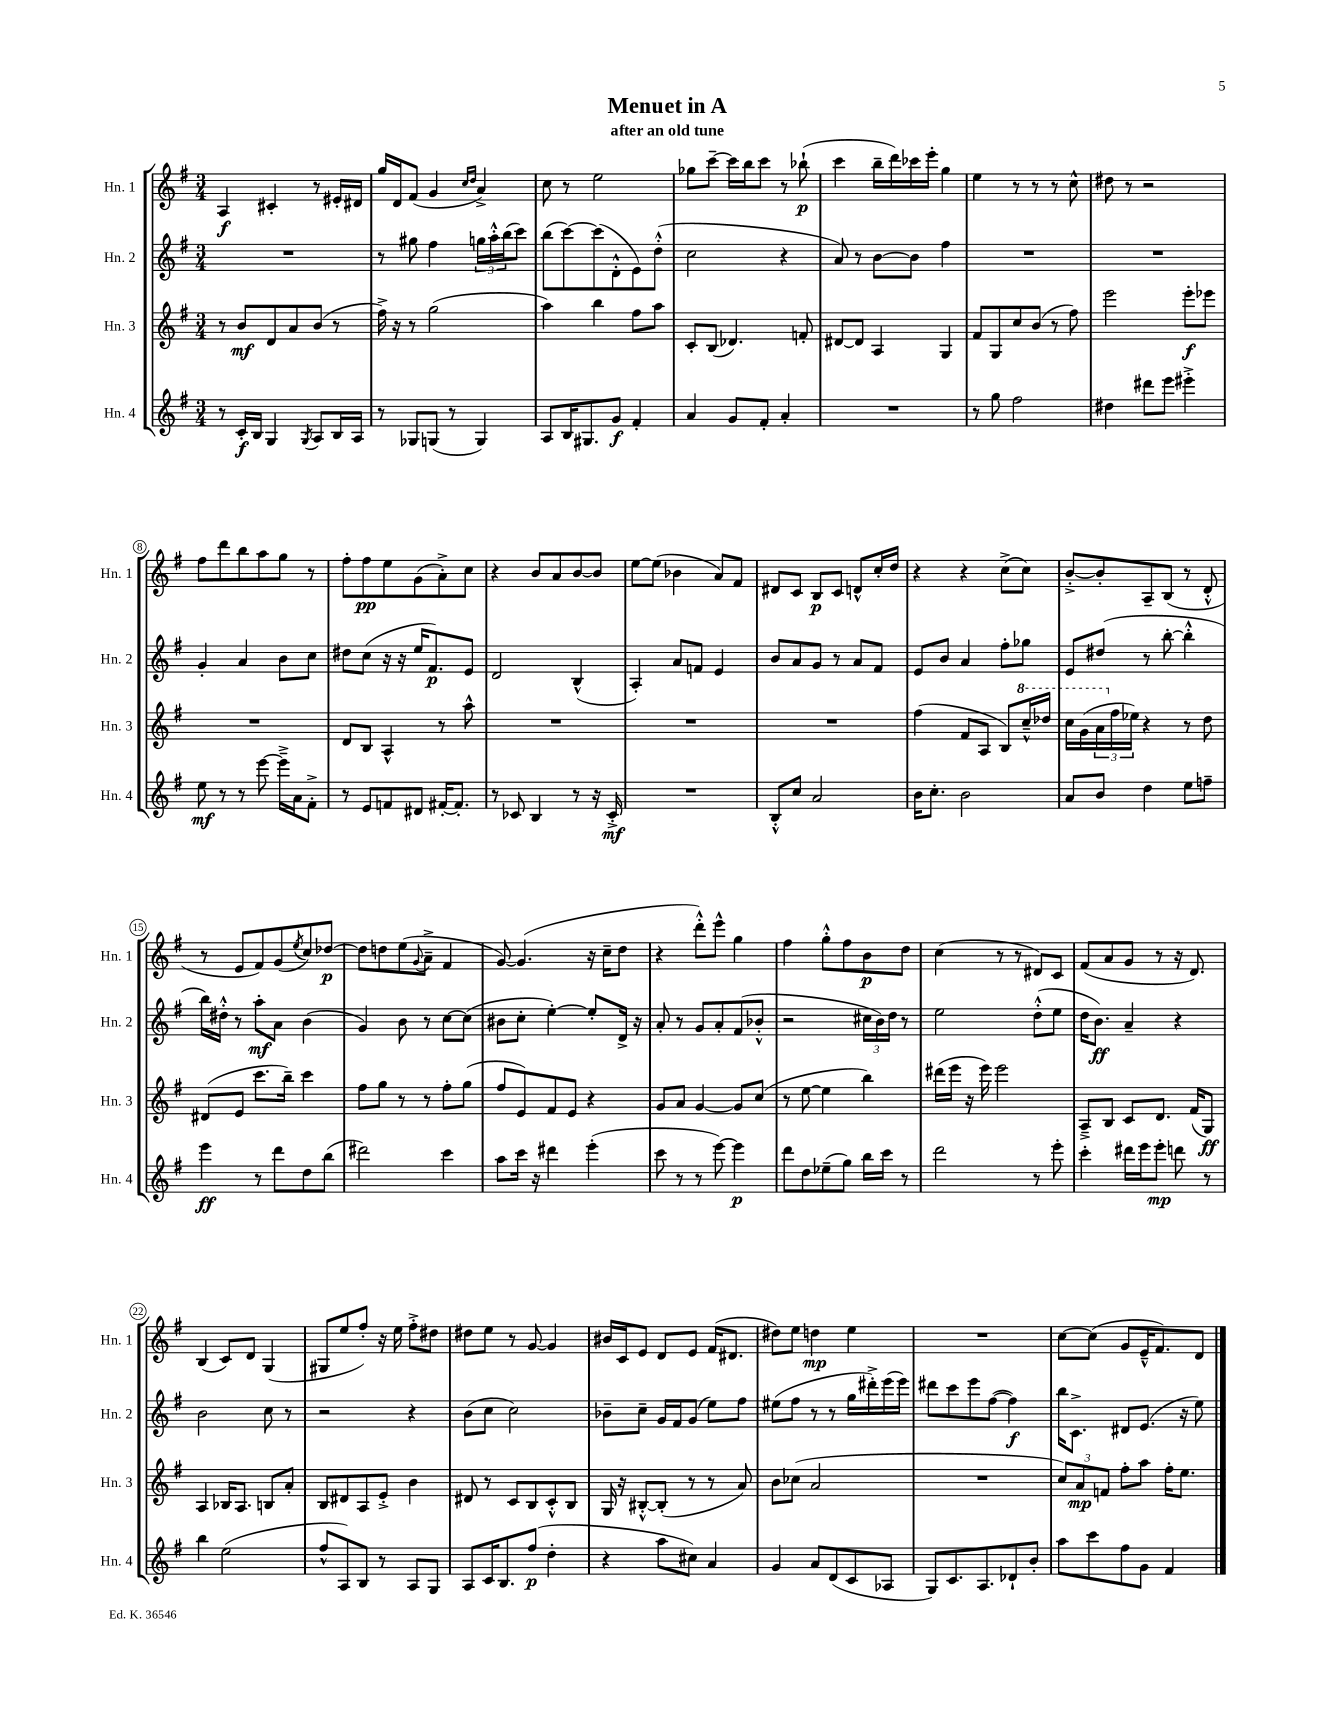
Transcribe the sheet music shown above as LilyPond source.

\header { title = "Menuet in A" subtitle = "after an old tune" }
<<
\new StaffGroup <<
\new Staff = "s0" \with { instrumentName = "Hn. 1" shortInstrumentName = "Hn. 1" } {
    \clef treble \key g \major \numericTimeSignature \time 3/4
    a4\f cis'4-. r8 eis'16-. dis'16 |
    g''16 d'16 fis'8( g'4 \grace { c''16 d''16 } a'4->) |
    c''8 r8 e''2 |
    ges''8 c'''8~-- c'''16 b''16 c'''8 r8 bes''8-!\p( |
    c'''4 b''16-- d'''16) ces'''16 e'''16-. g''4 |
    e''4 r8 r8 r8 c''8-^ |
    dis''8 r8 r2 |
    fis''8 d'''8 b''8 a''8 g''8 r8 |
    fis''8-. fis''8\pp e''8 g'8( a'8-.->) c''8 |
    r4 b'8 a'8 b'8~ b'8 |
    e''8~ e''8( bes'4 a'8) fis'8 |
    dis'8 c'8 b8\p c'8 d'8-^ c''16-. d''16 |
    r4 r4 c''8->( c''8) |
    b'8~-.-> b'8-. a8-- b8( r8 d'8-.-^ |
    r8 e'8 fis'8) g'8( \acciaccatura { e''8 } c''8) des''8~\p |
    des''8 d''8 e''8( \appoggiatura { g'8 } a'8---> fis'4 |
    g'8~) g'4.( r16 c''16-- d''8 |
    r4 d'''8-.-^) e'''8-^ g''4 |
    fis''4 g''8-.-^ fis''8 b'8\p d''8 |
    c''4( r8 r8 dis'8) c'8 |
    fis'8( a'8 g'8 r8 r16 d'8.) |
    b4( c'8) d'8 g4( |
    gis8 e''8 fis''8-.) r16 e''16 fis''8-.-> dis''8 |
    dis''8 e''8 r8 g'8~ g'4 |
    bis'16 c'16 e'8 d'8 e'8 fis'16( dis'8. |
    dis''8) e''8 d''4\mp e''4 |
    R2. |
    c''8~ c''8( g'8 e'16---^ fis'8.) d'8 \bar "|." |
}
\new Staff = "s1" \with { instrumentName = "Hn. 2" shortInstrumentName = "Hn. 2" } {
    \clef treble \key g \major \numericTimeSignature \time 3/4
    R2. |
    r8 gis''8 fis''4 \tuplet 3/2 { g''16 a''16-.-^ b''16( } c'''8) |
    b''8( c'''8~) c'''8( d'8-.-^ e'8) d''8-.-^( |
    c''2 r4 |
    a'8) r8 b'8~ b'8 fis''4 |
    R2. |
    R2. |
    g'4-. a'4 b'8 c''8 |
    dis''8 c''8( r16 r16 e''16 fis'8.\p) e'8 |
    d'2 b4-^( |
    a4-.) a'8 f'8 e'4 |
    b'8 a'8 g'8 r8 a'8 fis'8 |
    e'8 b'8 a'4 fis''8-. ges''8 |
    e'8 dis''8( r8 b''8~-. b''4-.-^ |
    b''16) dis''16-.-^ r8 a''8-.\mf a'8 b'4( |
    g'4) b'8 r8 c''8~ c''8( |
    bis'8 c''8-. e''4~-.) e''8-. d'16-> r16 |
    a'8-. r8 g'8 a'8-. fis'8( bes'8-.-^ |
    r2 \tuplet 3/2 { cis''16 b'16) d''16 } r8 |
    e''2 d''8-.-^( e''8 |
    d''16 b'8.\ff) a'4-- r4 |
    b'2 c''8 r8 |
    r2 r4 |
    b'8( c''8 c''2) |
    bes'8-- c''8-- g'16 fis'16 g'8( e''8) fis''8 |
    eis''8( fis''8 r8 r8 g''16 dis'''16-.->) e'''16( e'''16) |
    dis'''8 c'''8 e'''8 fis''8~( fis''4\f) |
    b''16 c'8.-> dis'8 e'8.( r16 e''8) \bar "|." |
}
\new Staff = "s2" \with { instrumentName = "Hn. 3" shortInstrumentName = "Hn. 3" } {
    \clef treble \key g \major \numericTimeSignature \time 3/4
    r8 b'8\mf d'8 a'8 b'8( r8 |
    fis''16->) r16 r8 g''2( |
    a''4) b''4 fis''8 a''8 |
    c'8-. b8( des'4.) f'8-. |
    dis'8~ dis'8 a4 g4 |
    fis'8 g8 c''8 b'8( r8 fis''8) |
    e'''2 e'''8-.\f ees'''8 |
    R2. |
    d'8 b8 a4-^ r8 a''8-^ |
    R2. |
    R2. |
    R2. |
    fis''4( fis'8 a8 b8) \ottava #1 c'''16---^ des'''16 |
    c'''16 g''16( \tuplet 3/2 { a''16 \ottava #0 fis''16 ees''16) } r4 r8 d''8 |
    dis'8( e'8 c'''8. b''16--) c'''4 |
    fis''8 g''8 r8 r8 fis''8-. g''8( |
    fis''8 e'8) fis'8 e'8 r4 |
    g'8 a'8 g'4~ g'8 c''8( |
    r8 e''8~ e''4 b''4) |
    dis'''16( e'''16 r16 e'''16) e'''2 |
    a8---> b8 c'8 d'8. fis'16( g8\ff) |
    a4 bes16 a8. b8 a'8-. |
    b8 dis'8 a8 e'8-.-> b'4 |
    dis'8 r8 c'8 b8 c'8-.-^ b8 |
    g16 r16 bis8~-.-^ bis8-.( r8 r8 a'8) |
    b'8 ces''8( a'2 |
    R2. |
    \tuplet 3/2 { c''8) a'8\mp f'8 } fis''8-. a''8 fis''16-. e''8. \bar "|." |
}
\new Staff = "s3" \with { instrumentName = "Hn. 4" shortInstrumentName = "Hn. 4" } {
    \clef treble \key g \major \numericTimeSignature \time 3/4
    r8 c'16-.\f b16 g4 \acciaccatura { g8 } a8 b16 a16 |
    r8 ges8 g8( r8 g4) |
    a8 b16 gis8. g'8\f fis'4-. |
    a'4 g'8 fis'8-. a'4-. |
    R2. |
    r8 g''8 fis''2 |
    dis''4 dis'''8 e'''8 eis'''4-.-> |
    e''8\mf r8 r8 e'''8~ e'''16---> a'16 fis'8-.-> |
    r8 e'8 f'8 dis'8 fis'16~-. fis'8.-. |
    r8 ces'8 b4 r8 r16 ces'16-.->\mf |
    R2. |
    b8-.-^ c''8 a'2 |
    b'16 c''8.-. b'2 |
    a'8 b'8 d''4 e''8 f''8-- |
    e'''4\ff r8 d'''8 d''8 b''8( |
    dis'''2) c'''4 |
    a''8 c'''16 r16 dis'''4 e'''4-.( |
    c'''8 r8 r8 e'''8~) e'''4\p |
    d'''8 d''8 ees''8--( g''8) b''16 c'''16 r8 |
    d'''2 r8 e'''8-. |
    c'''4-. dis'''16 e'''16 e'''8-.\mp d'''8 r8 |
    b''4 e''2( |
    fis''8-^ a8) b8 r8 a8 g8 |
    a8 c'16 b8. fis''8\p( d''4-. |
    r4 a''8 cis''8) a'4 |
    g'4 a'8 d'8( c'8 aes8 |
    g8) c'8. a8. des'8-! b'8-. |
    a''8 c'''8 fis''8 g'8 fis'4 \bar "|." |
}
>>
>>
\layout { \context { \Score \override BarNumber.stencil = #(make-stencil-circler 0.1 0.3 ly:text-interface::print) } }
